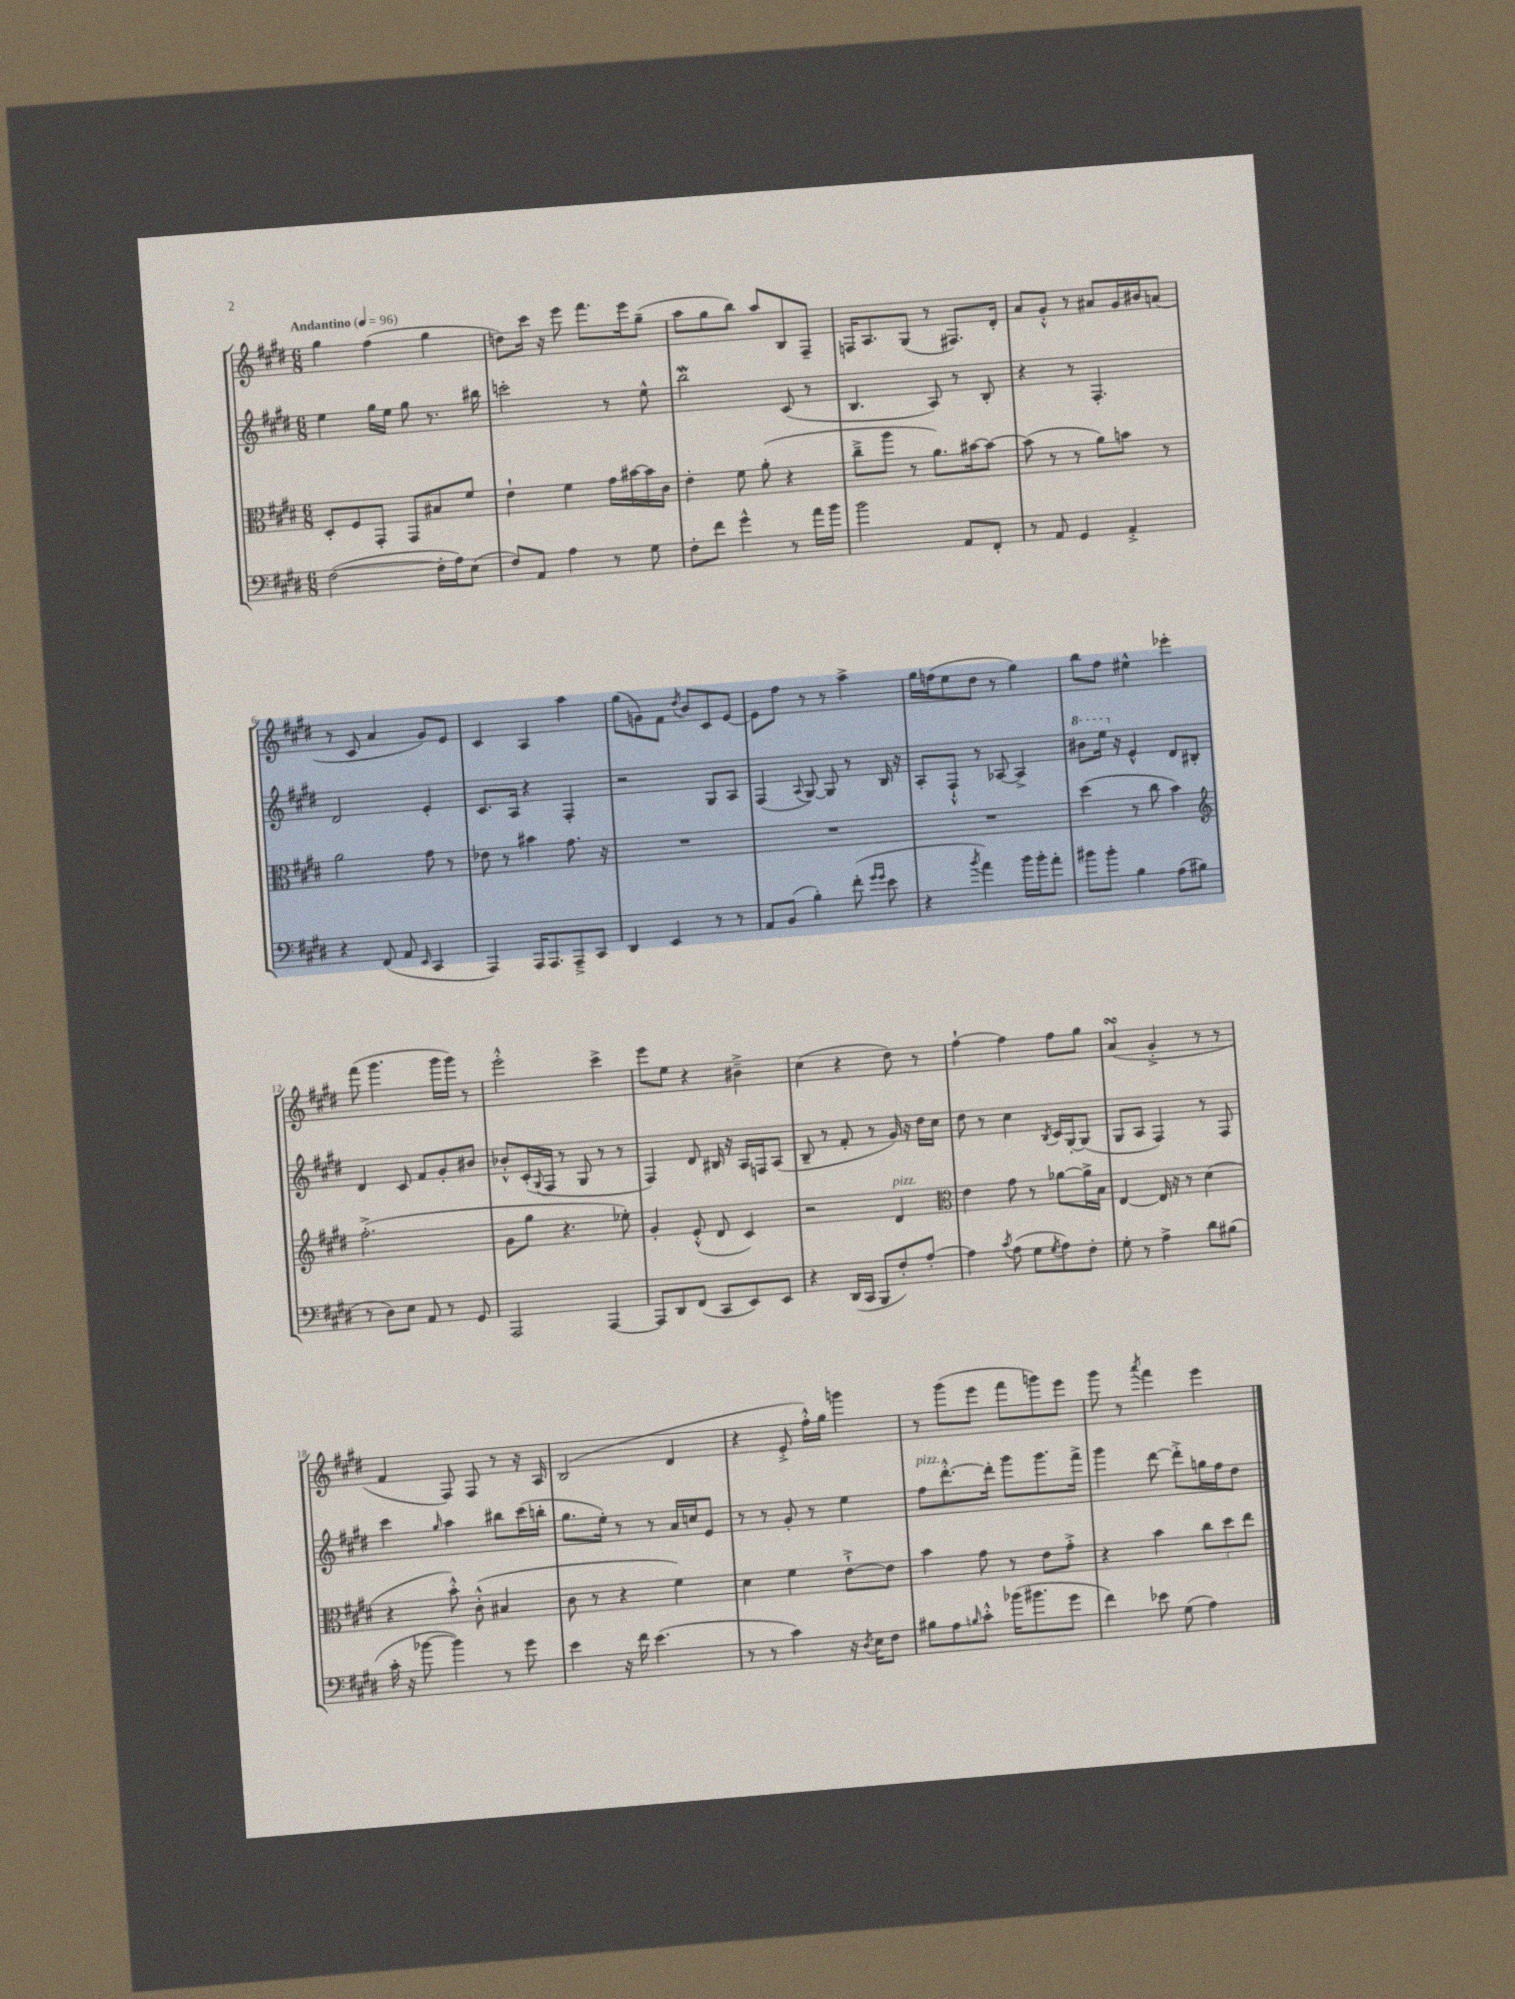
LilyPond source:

<<
\new StaffGroup <<
\new Staff = "s0" {
    \clef treble \key e \major \numericTimeSignature \time 6/8 \tempo "Andantino" 4 = 96
    gis''4 fis''4( gis''4 |
    d''8) cis'''16 r16 e'''8 fis'''8. e'''16 gis''8--( |
    a''8 gis''8 b''8) a''8 b8 fis8-- |
    f16 a8. gis8( r8 fis8.) dis'16-. |
    a'8 gis'8-.-^ r8 ais'8 gis'16 bis'16 a'8( |
    r8 cis'8 a'4 gis'8) e'8 |
    cis'4 a4 a''4 |
    gis''8( g'8) fis'8 \acciaccatura { dis''8 } b'8 cis'8 e'8~ |
    e'8 fis''8 r8 r8 a''4-> |
    gis''16 f''16( e''8 dis''8 r8 gis''4) |
    b''8 fis''8 eis''4-^ ees'''4-. |
    fis'''8( gis'''4. gis'''16 gis'''16) r8 |
    e'''2-.-^ cis'''4-> |
    e'''8 e''8 r4 bis'4---> |
    cis''4( r4 dis''8) r8 |
    fis''4~-! fis''4 fis''8 gis''8 |
    a'4\turn( gis'4-.-> r8 r8 |
    fis'4 fis8) fis8 r8 r16 a16 |
    b2( dis'4 |
    r4 e'8-.-> fis''16-.-^) gis''16 g'''4 |
    r8 gis'''8( e'''8 fis'''8 g'''8) e'''8 |
    gis'''8 r8 \acciaccatura { a'''8 } fis'''4 e'''4 \bar "|." |
}
\new Staff = "s1" {
    \clef treble \key e \major \numericTimeSignature \time 6/8
    e''4 gis''16 e''16 gis''8 r8. bis''16 |
    c'''2-. r8 e''8-^ |
    b''2\mordent cis'8( r8 |
    b4. a8) r8 b8-. |
    r4 r8 fis4.-. |
    dis'2 e'4-. |
    cis'8. a16 r4 fis4-. |
    r2 gis8 a8 |
    fis4( \appoggiatura { a8 } gis8~) gis8 r8 b16 r16 |
    a8-. fis8-!-^ r8 aes8~ aes4-> |
    \ottava #1 bis''8 e'''16 \ottava #0 r16 e'4-^ dis'8 bis8-. |
    dis'4 cis'8 fis'8 gis'8-. bis'8 |
    bes'8-.-^ cis'16-.( \appoggiatura { gis8 } fis16 r8 gis8 r8 r8 |
    fis4) dis'8 bis16 r16 a16 f16 a8( |
    b8-- r8 fis'8-. r8 gis'16) r16 dis''16 cis''16 |
    dis''8 r8 cis''4 \acciaccatura { b8 } cis'16 gis16~-. gis8( |
    gis8 a8 fis4) r8 fis8 |
    cis'''4 \grace { gis''16 } a''4 bis''8 cis'''16( b''16-. |
    gis''8. e''16-.) r8 r8 a'16 c''16 e'8 |
    r8 r8 gis'8-. r8 e''4 |
    fis''8^\markup { \italic "pizz." } dis'''8.~-.-^ dis'''16-. gis'''8 gis'''8. fis'''16-> |
    gis'''4 dis'''8~ dis'''8-.-> g''16 fis''16 dis''8 \bar "|." |
}
\new Staff = "s2" {
    \clef alto \key e \major \numericTimeSignature \time 6/8
    dis8-. fis8 gis,8-. gis,8 bis8 fis'8 |
    e'4-! fis'4 gis'16 bis'16~ bis'16 cis'16 |
    e'4-. fis'8 a'8-.( r4 |
    cis''8---> a''8 r8 a'8.) bis'16~ bis'8~ |
    bis'8( r8 r8 a'8) b'8 r8 |
    a'2 gis'8 r8 |
    ees'8 r8 bis'4 gis'8. r16 |
    R2. |
    R2. |
    R2. |
    dis''4( r8 cis''8 b'4) |
    \clef treble fis''2.-.->( |
    gis'8 gis''8 r4. ees''8-.) |
    gis'4-. e'8-.-^( dis'8 cis'4) |
    r2 dis'4^\markup { \italic "pizz." } |
    \clef alto e'4 gis'8 r8 aes'8~ aes'16-> b16 |
    e4~ e16 r16 r8 dis'4( |
    r4 b'8-.-^) cis'8-.-^( bis4 |
    cis'8 r8 r4 fis'4) |
    dis'4 fis'4 e'8~-!-> e'8 |
    b'4 gis'8 r8 e'8 gis'8-.-> |
    r4 b'4 \tuplet 3/2 { cis''8 dis''8 e''8 } \bar "|." |
}
\new Staff = "s3" {
    \clef bass \key e \major \numericTimeSignature \time 6/8
    fis2~( fis16-. a16) e8( |
    fis8) a,8 a4 r8 gis8 |
    fis8-. fis'8 gis'4-^ r8 a'16 b'16 |
    b'2 a,8 fis,8-. |
    r8 a,8 gis,4 a,4-.-> |
    r4 fis,8( a,8 \grace { e,16 } cis,4 |
    a,,4) a,,16 a,,8. a,,8---> cis,8 |
    dis,4 e,4 r8 r8 |
    a,8 b,8( b4-.) fis'8-.( \grace { gis'16 gis'16 } e'8 |
    r4 \acciaccatura { b'8 } a'4) b'16 b'16-. a'8-. |
    bis'8 bis'8-. b4 a8( bis8 |
    r8 dis8) e8 a,8 r8 gis,8 |
    a,,2 a,,4~ |
    a,,8 dis,8 fis,8( cis,8 e,8) e,8 |
    r4 dis,16( cis,16 b,,8 fis8-.) a8~-. |
    a4 \acciaccatura { cis'8 } a8( gis8 \acciaccatura { gis8 } a8) fis8-. |
    gis8-. r8 a4-> dis'8 bis8( |
    cis'16-. r16 bes'8~ bes'4) r8 gis'8 |
    e'4 r16 fis'16 e'4.( |
    r8 r8 cis'4) r16 \acciaccatura { dis8 } e16 fis8 |
    bis8 a8 \grace { b16 } cis'8-.-^ bes'16( bis'8. gis'8 |
    fis'4) ees'8 gis8( a4) \bar "|." |
}
>>
>>
